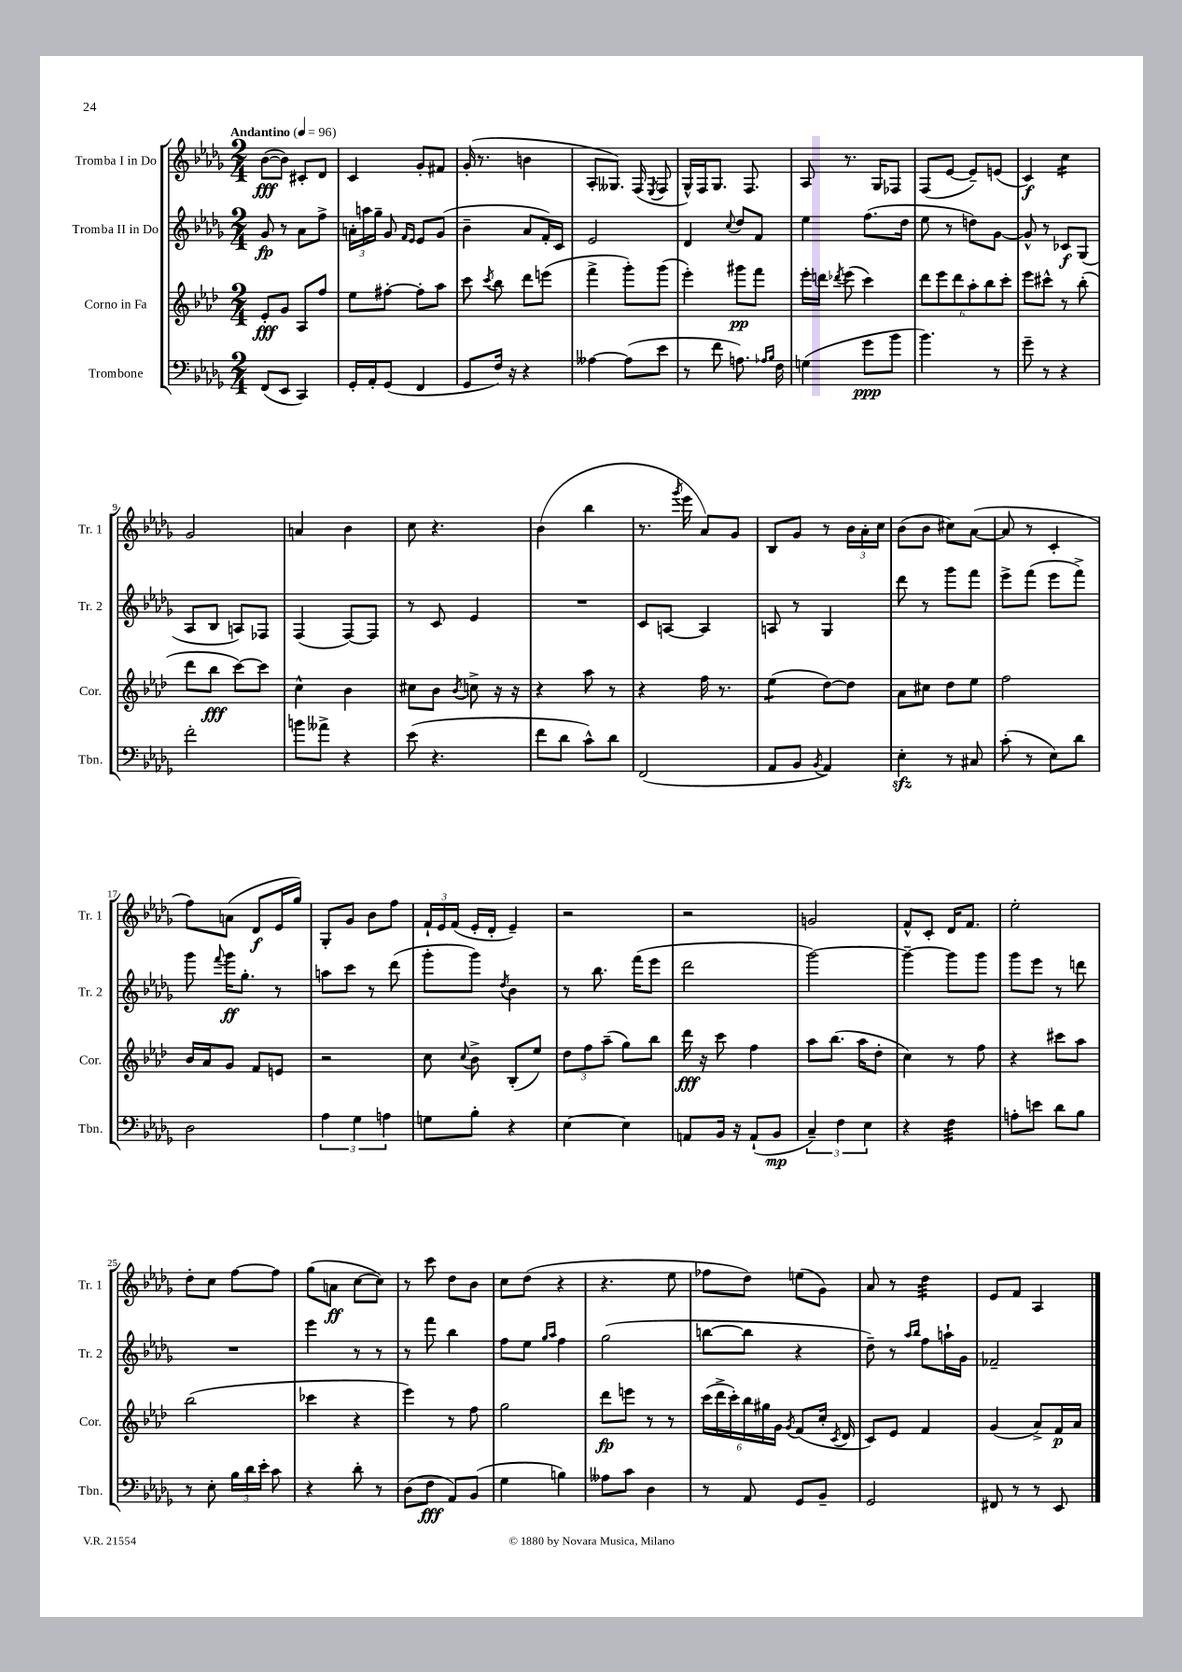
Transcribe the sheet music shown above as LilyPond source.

<<
\new StaffGroup <<
\new Staff = "s0" \with { instrumentName = "Tromba I in Do" shortInstrumentName = "Tr. 1" } {
    \clef treble \key des \major \numericTimeSignature \time 2/4 \tempo "Andantino" 4 = 96
    \autoBeamOff bes'8[~\fff( bes'8]) cis'8[-. des'8] |
    c'4 ges'8[-. fis'8] |
    ges'16-.( r8. b'4 |
    aes8[-. geses8.]) f16( \acciaccatura { ees8 } f8 |
    ges16[-^) f16 ges8.] f8. |
    aes8 r8. ges16[ fes8] |
    f8[( ees'8]~ ees'8[--) e'8]( |
    c'4\f) c''4:16 |
    ges'2 |
    a'4 bes'4 |
    c''8 r4. |
    bes'4( bes''4 |
    r8. \acciaccatura { ges'''8 } ees'''16 aes'8[) ges'8] |
    bes8[ ges'8] r8 \tuplet 3/2 { bes'16[ aes'16-. c''16] } |
    bes'8[( bes'8] cis''8[) aes'8]~( |
    aes'8 r8 c'4-. |
    f''8[) a'8]( des'8[\f ees'16 ges''16]) |
    ges8[-. ges'8] bes'8[ f''8] |
    \tuplet 3/2 { f'16[-! ees'16 f'16]( } ees'16[-. des'16]-. ees'4--) |
    r2 |
    r2 |
    g'2 |
    f'8[-^ c'8]-. des'16[ f'8.] |
    ees''2-. |
    des''8[-. c''8] f''8[~ f''8] |
    ges''8[( a'8]\ff c''8[~ c''8]) |
    r8 c'''8 des''8[ bes'8] |
    c''8[ des''8]( r4 |
    r4. ees''8 |
    fes''8[ des''8]) e''8[( ges'8]) |
    aes'8 r8 des''4:32 |
    ees'8[ f'8] aes4 \bar "|." |
}
\new Staff = "s1" \with { instrumentName = "Tromba II in Do" shortInstrumentName = "Tr. 2" } {
    \clef treble \key des \major \numericTimeSignature \time 2/4
    \autoBeamOff ges'8\fp r8 aes'8[ f''8]-> |
    \tuplet 3/2 { a'16[-. a''16 ges''16]-- } ges'8 \grace { f'16[ ees'16] } ees'8[ ges'8]( |
    bes'4-- aes'8[ f'16-.) c'16] |
    ees'2 |
    des'4 \appoggiatura { c''8 } des''8[ f'8] |
    ees''4 f''8.[( des''16] |
    ees''8 r8 d''8[) ges'8]~ |
    ges'8-^ r8 ces'8[\f ges8]( |
    aes8[ bes8] a8[) fes8] |
    f4( f8[~) f8] |
    r8 c'8 ees'4 |
    R2 |
    c'8[ a8]~ a4 |
    a8 r8 ges4 |
    des'''8 r8 ges'''8[ f'''8] |
    ees'''8[-> f'''8]( ees'''8[ f'''8]->) |
    ges'''8 \appoggiatura { f'''8 } ges'''16[\ff ges''8.]-. r8 |
    a''8[ c'''8] r8 des'''8( |
    ges'''8[-. ges'''8]) \acciaccatura { des''8 } bes'4 |
    r8 bes''8. f'''16[( ees'''8] |
    des'''2 |
    ges'''2~) |
    ges'''4~-- ges'''8[ ges'''8] |
    ges'''8[ ees'''8] r8 d'''8 |
    R2 |
    ees'''4 r8 r8 |
    r8 f'''8 bes''4 |
    f''8[ ees''8] \grace { ges''16[ aes''16] } f''4 |
    ges''2( |
    b''8[~ b''8] r4 |
    des''8--) r8 \grace { aes''16[ bes''16] } f''8[ a''16-! ges'16] |
    fes'2-- \bar "|." |
}
\new Staff = "s2" \with { instrumentName = "Corno in Fa" shortInstrumentName = "Cor." } {
    \clef treble \key aes \major \numericTimeSignature \time 2/4
    \autoBeamOff ees'8[-.\fff g'8] aes8[ f''8] |
    ees''8[ fis''8]~-. fis''8[-. aes''8] |
    c'''8 \acciaccatura { c'''8 } bes''8 des'''8[ e'''8]( |
    f'''4-> g'''8[-.) g'''8]( |
    ees'''4-.) gis'''8[\pp f'''8] |
    ees'''16[-. d'''16] \acciaccatura { des'''8 } ees'''8( c'''4) |
    \tuplet 6/4 { des'''8[ ees'''8 des'''8 aes''8-. bes''8 c'''8]-. } |
    ees'''8[ cis'''8]-^ r8 bes''8-.( |
    des'''8[ bes''8]\fff c'''8[~) c'''8] |
    c''4-^ bes'4 |
    cis''8[ bes'8] \acciaccatura { bes'8 } c''8-> r16 r16 |
    r4 aes''8 r8 |
    r4 f''16 r8. |
    ees''4:8( des''8[~) des''8] |
    aes'8[ cis''8] des''8[ ees''8] |
    f''2 |
    bes'16[ aes'16 g'8] f'8[ e'8] |
    r2 |
    c''8 \appoggiatura { c''8 } bes'8-> bes8[-.( ees''8]) |
    \tuplet 3/2 { des''8[ f''8 aes''8]--( } g''8[) bes''8] |
    des'''16\fff r16 c'''8 f''4 |
    aes''8[ bes''8.]( aes''16[ des''8]-. |
    c''4) r8 f''8 |
    r4 cis'''8[ aes''8] |
    bes''2( |
    ces'''4 r4 |
    ees'''4) r8 f''8 |
    g''2 |
    des'''8[\fp e'''8] r8 r8 |
    \tuplet 6/4 { c'''16[( des'''16-> c'''16-.) bes''16 gis''16 g'16] } \acciaccatura { g'8 } f'8[( c''16]-. \acciaccatura { c'8 } des'16 |
    c'8[) ees'8] f'4 |
    g'4( aes'8[->) f'16\p aes'16] \bar "|." |
}
\new Staff = "s3" \with { instrumentName = "Trombone" shortInstrumentName = "Tbn." } {
    \clef bass \key des \major \numericTimeSignature \time 2/4
    \autoBeamOff f,8[( ees,8] c,4) |
    ges,16[-. aes,16-. ges,8]( f,4 |
    ges,8[ f16]) r16 r4 |
    aeses4~ aeses8[( ees'8] |
    r8 f'8 a8.) \grace { aes16[ bes16] } f16 |
    g4( ges'8[\ppp bes'8] |
    bes'4.) r8 |
    ges'8-- r8 r4 |
    f'2-. |
    b'8[ aeses'8]-> r4 |
    ees'8( r4. |
    f'8[ des'8] c'8[-^) des'8] |
    f,2( |
    aes,8[ bes,8] \acciaccatura { bes,8 } aes,4) |
    ees4-.\sfz r8 cis8 |
    c'8-.( r8 ees8[) des'8] |
    des2 |
    \tuplet 3/2 { aes4 ges4 a4 } |
    g8[ bes8]-. r4 |
    ees4~ ees4 |
    a,8[ bes,16] r16 a,8[-!( bes,8]\mp |
    \tuplet 3/2 { c4--) f4 ees4 } |
    r4 f4:32 |
    a8[-. e'8] des'8[ bes8] |
    r8 ees8-. \tuplet 3/2 { bes16[ des'16 ees'16]-. } c'8 |
    r4 des'8-. r8 |
    des8[( f8]\fff aes,8[) bes,8]( |
    ges4 b4) |
    aeses8[ c'8] des4 |
    r8 aes,8 ges,8[ bes,8]-- |
    ges,2 |
    fis,8 r8 r8 ees,8 \bar "|." |
}
>>
>>
